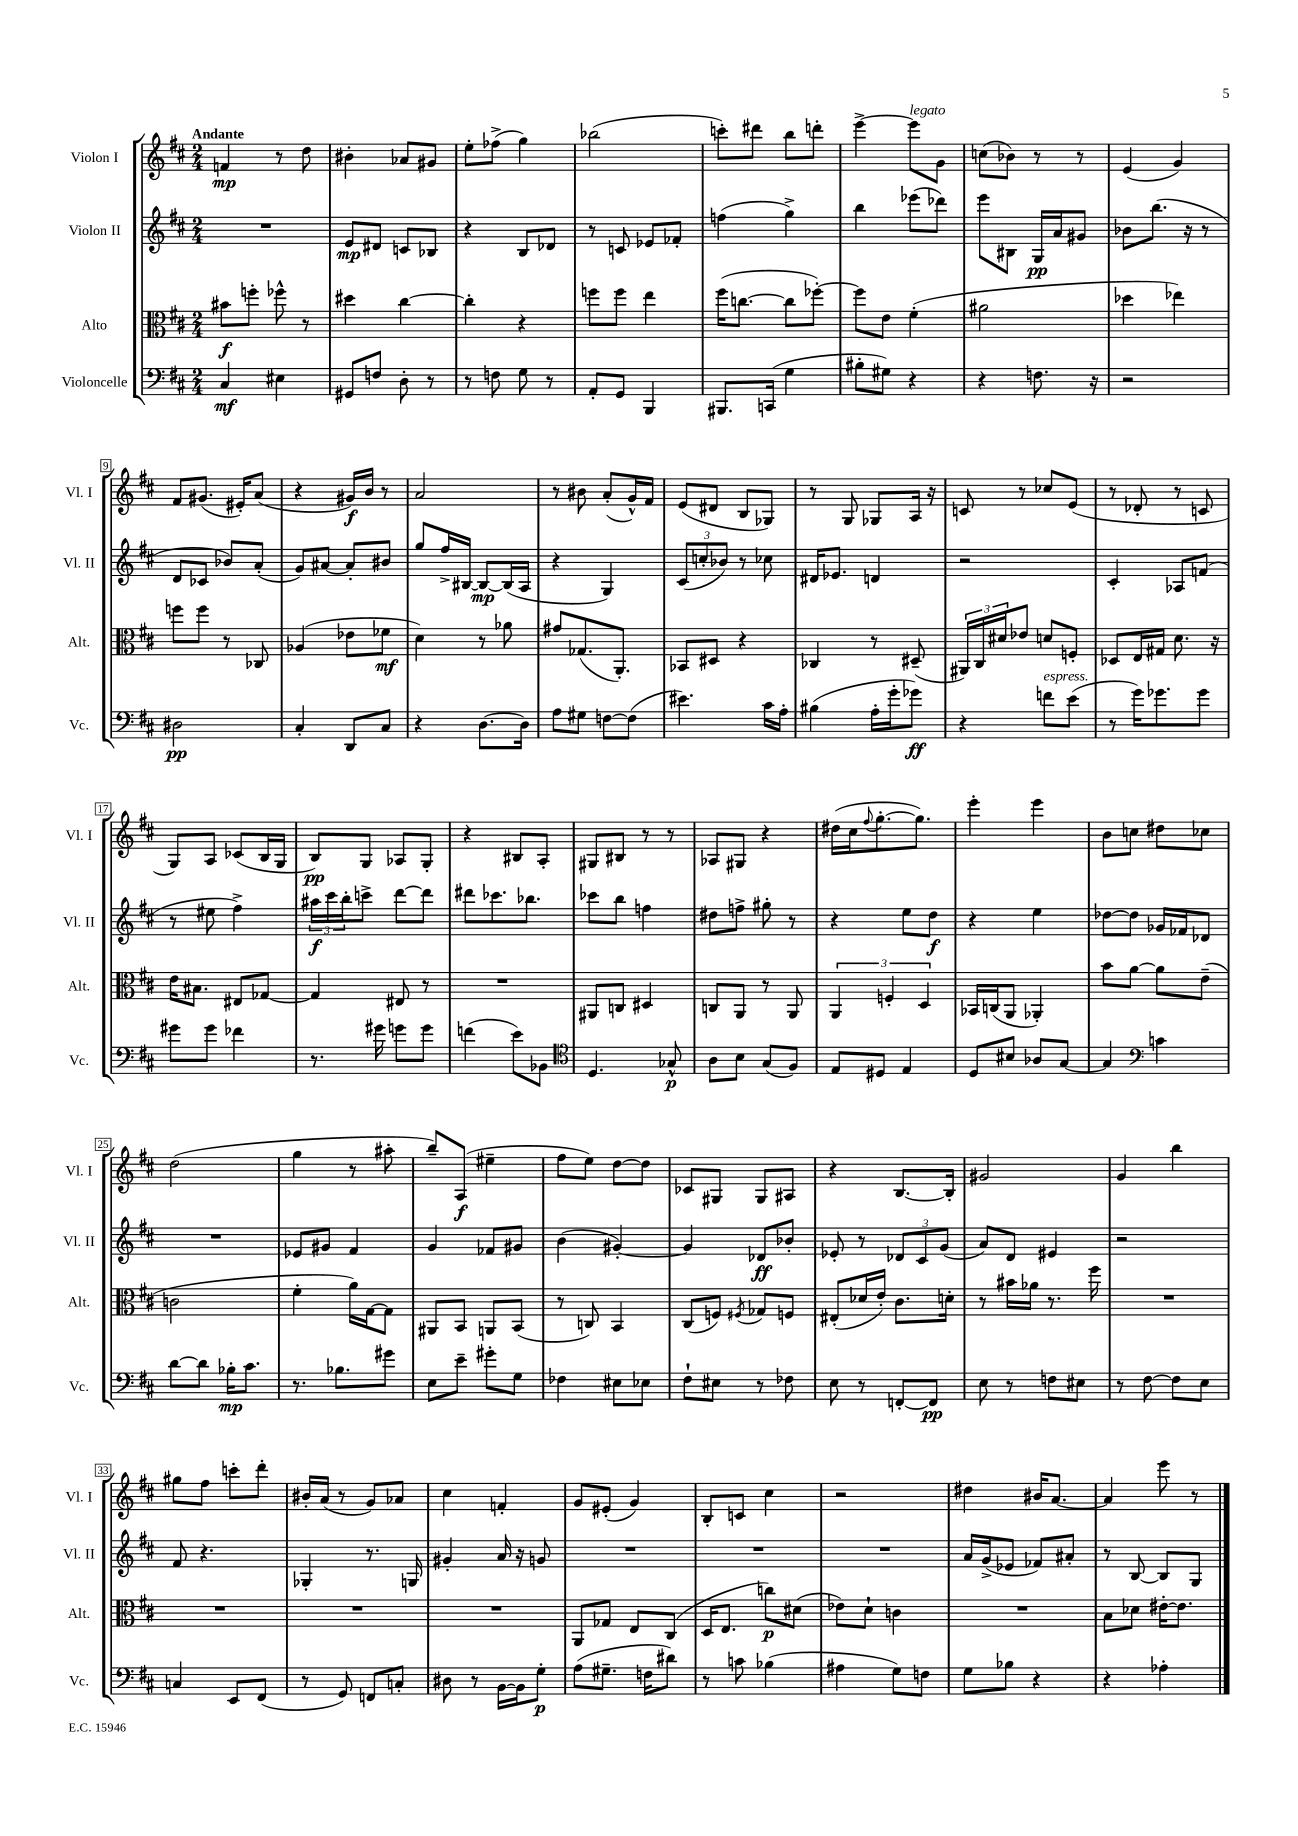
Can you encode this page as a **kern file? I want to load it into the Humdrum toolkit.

**kern	**kern	**kern	**kern
*staff4	*staff3	*staff2	*staff1
*clefF4	*clefC3	*clefG2	*clefG2
*k[f#c#]	*k[f#c#]	*k[f#c#]	*k[f#c#]
*M2/4	*M2/4	*M2/4	*M2/4
4C#	8b#	2r	4f
.	8ff'	.	.
4E#	8ff-^^	.	8r
.	8r	.	8dd
=	=	=	=
8GG#	4dd#	8e	4b#'
8F	.	8d#	.
8D'	[4cc#	8c	8a-
8r	.	8B-	8g#
=	=	=	=
8r	4cc#']	4r	8ee'
8F	.	.	(8ff-^
8G	4r	8B	4gg)
8r	.	8d-	.
=	=	=	=
8AA'	8ff	8r	(2bb-
8GG	8ff	8c	.
4BBB	4ee	8e-	.
.	.	8f-'	.
=	=	=	=
8.BBB#	(16ff#	(4ff	8ccc')
.	[8.cc	.	.
.	.	.	8ddd#
(16CC	.	.	.
4G	8cc]	4gg^)	8bb
.	[8ff-')	.	8ddd'
=	=	=	=
8B#'	8ff-]	4bb	[4eee^
8G#)	8e	.	.
4r	(4f#'	(8eee-	8eee]
.	.	8ddd-)	8g
=	=	=	=
4r	2a#	8eee	(8cc
.	.	8B#	8b-)
8.F	.	16G	8r
.	.	16a	.
.	.	8g#	8r
16r	.	.	.
=	=	=	=
2r	4dd-	8b-	(4e
.	.	(8.bb	.
.	4ee-)	.	4g)
.	.	16r	.
.	.	8r	.
=	=	=	=
2D#	8ff	8d	8f#
.	8ff	8c-	(8.g#
.	8r	8b-)	.
.	.	.	16e#')
.	8C-	(8a'	(8a
=	=	=	=
4C#'	(4A-	8g)	4r
.	.	[8a#	.
8DD	8e-	8a#']	16g#)
.	.	.	16b
8C#	8f-	8b#	8r
=	=	=	=
4r	4d)	8gg	2a
.	.	16ff#^	.
.	.	[16B#	.
[8.D	8r	8B#_	.
.	8a-	(16B#]	.
16D]	.	16A	.
=	=	=	=
8A	8g#	4r	8r
8G#	(8.G-	.	8b#
[8F	.	4G)	(8a'
.	8.AA')	.	.
(8F]	.	.	16g^^)
.	.	.	16f#
=	=	=	=
4.e#)	8BB-	(12c#	(8e
.	.	12cc'	.
.	8D#	.	8d#
.	.	12b-)	.
.	4r	8r	8B
16c#	.	8cc-	8G-)
16A'	.	.	.
=	=	=	=
(4B#	4C-	16d#	8r
.	.	8.e-	.
.	.	.	8G
16A'	8r	4d	8G-
16g'	.	.	.
8g-)	(8D#~	.	16A
.	.	.	16r
=	=	=	=
4r	24AA#)	2r	8c
.	24C#	.	.
.	24d#	.	.
.	8e-	.	8r
8f	8d	.	8cc-
(8e	8F'	.	(8e
=	=	=	=
8r	8D-	4c#'	8r
16g)	16E	.	8d-'
8.g-	16G#	.	.
.	8.d	8A-	8r
8g-	.	(8f	8c
.	16r	.	.
=	=	=	=
8g#	16e	8r	8G)
.	8.B#	.	.
8g#	.	8ee#	8A
4f-	8E#	4ff#^)	(8c-
.	[8G-	.	16B
.	.	.	16G
=	=	=	=
8.r	4G-]	24aa#	8B)
.	.	24ccc#	.
.	.	24bb'	.
.	.	8ccc^	8G
16g#	.	.	.
8g	8E#	[8ddd	8A-
8g	8r	8ddd]	8G'
=	=	=	=
(4f	2r	8ddd#	4r
.	.	8.ccc-	.
8e)	.	.	8B#
.	.	8.bb-	.
8BB-	.	.	8A'
=	=	=	=
*clefC4	*	*	*
4.D	8AA#	8ccc-	8G#
.	8C	8bb	8B#
.	4D#	4ff	8r
8G-^^	.	.	8r
=	=	=	=
8A	8C	8dd#	8A-
8B	8AA	8ff^	8G#
(8G	8r	8gg#'	4r
8F#)	8AA	8r	.
=	=	=	=
8E	6AA	4r	(16dd#
.	.	.	16cc#
.	.	.	8qqff#
8D#	.	.	[8.gg'
.	6F'	.	.
4E	.	8ee	.
.	.	.	8.gg])
.	6D	.	.
.	.	8dd	.
=	=	=	=
8D	16BB-	4r	4eee'
.	(16C	.	.
8B#	8AA	.	.
8A-	4AA-')	4ee	4eee
[8G	.	.	.
=	=	=	=
4G]	8b	[8dd-	8b
.	[8a	8dd-]	8cc
*clefF4	*	*	*
4c	8a]	16g-	8dd#
.	.	16f-	.
.	(8e~	8d-	8cc-
=	=	=	=
[8d	2c	2r	(2dd
8d]	.	.	.
16B-'	.	.	.
8.c#	.	.	.
=	=	=	=
8.r	4f#'	8e-	4gg
.	.	8g#	.
8.B-	.	.	.
.	16a)	4f#	8r
.	[16G	.	.
8g#	8G]	.	8aa#'
=	=	=	=
8E	8AA#	4g	8bb~)
8e~	8BB	.	(8A
8g#'	8AA	8f-	4ee#~
8G	(8BB	8g#	.
=	=	=	=
4F-	8r	(4b	8ff#
.	8C)	.	8ee)
8E#	4BB	[4g#')	[8dd
8E-	.	.	8dd]
=	=	=	=
8F#`	(8C#	4g#]	8c-
8E#	8F)	.	8G#
.	8qF#	.	.
8r	8G-	8d-	8G#
8F-	8F	8b-'	8A#
=	=	=	=
8E	(8E#'	8e-'	4r
8r	16d-	8r	.
.	16e')	.	.
[8FF'	8.c#	12d-	[8.B
.	.	12c#	.
8FF]	.	.	.
.	.	(12g	.
.	16d'	.	16B']
=	=	=	=
8E	8r	8a)	2g#
8r	16b#	8d	.
.	16a-	.	.
8F	8.r	4e#	.
8E#	.	.	.
.	16ff#	.	.
=	=	=	=
8r	2r	2r	4g
[8F#	.	.	.
8F#]	.	.	4bb
8E	.	.	.
=	=	=	=
4C	2r	8f#	8gg#
.	.	4.r	8ff#
8EE	.	.	8ccc'
(8FF#	.	.	8ddd'
=	=	=	=
8r	2r	4G-'	16b#'
.	.	.	(16a
8GG)	.	.	8r
8FF	.	8.r	8g)
8C'	.	.	8a-
.	.	16G	.
=	=	=	=
8D#	2r	4g#'	4cc#
8r	.	.	.
[16BB	.	16a	4f'
16BB]	.	16r	.
8G'	.	8g	.
=	=	=	=
(8A	8AA	2r	8g
8.G#~	8G-	.	(8e#'
.	8E	.	4g)
16F	.	.	.
8d#)	(8C#	.	.
=	=	=	=
8r	16D	2r	8B'
.	8.E	.	.
8c	.	.	8c
(4B-	8cc)	.	4cc#
.	(8d#	.	.
=	=	=	=
4A#	8e-)	2r	2r
.	8d`	.	.
8G)	4c	.	.
8F	.	.	.
=	=	=	=
8G	2r	16a	4dd#
.	.	(16g^	.
8B-	.	8e-	.
4r	.	8f-)	16b#
.	.	.	[8.a
.	.	8a#'	.
=	=	=	=
4r	8B	8r	4a]
.	8d-	[8B	.
4A-'	[16e#'	8B]	8eee
.	8.e#]	.	.
.	.	8G	8r
==	==	==	==
*-	*-	*-	*-
